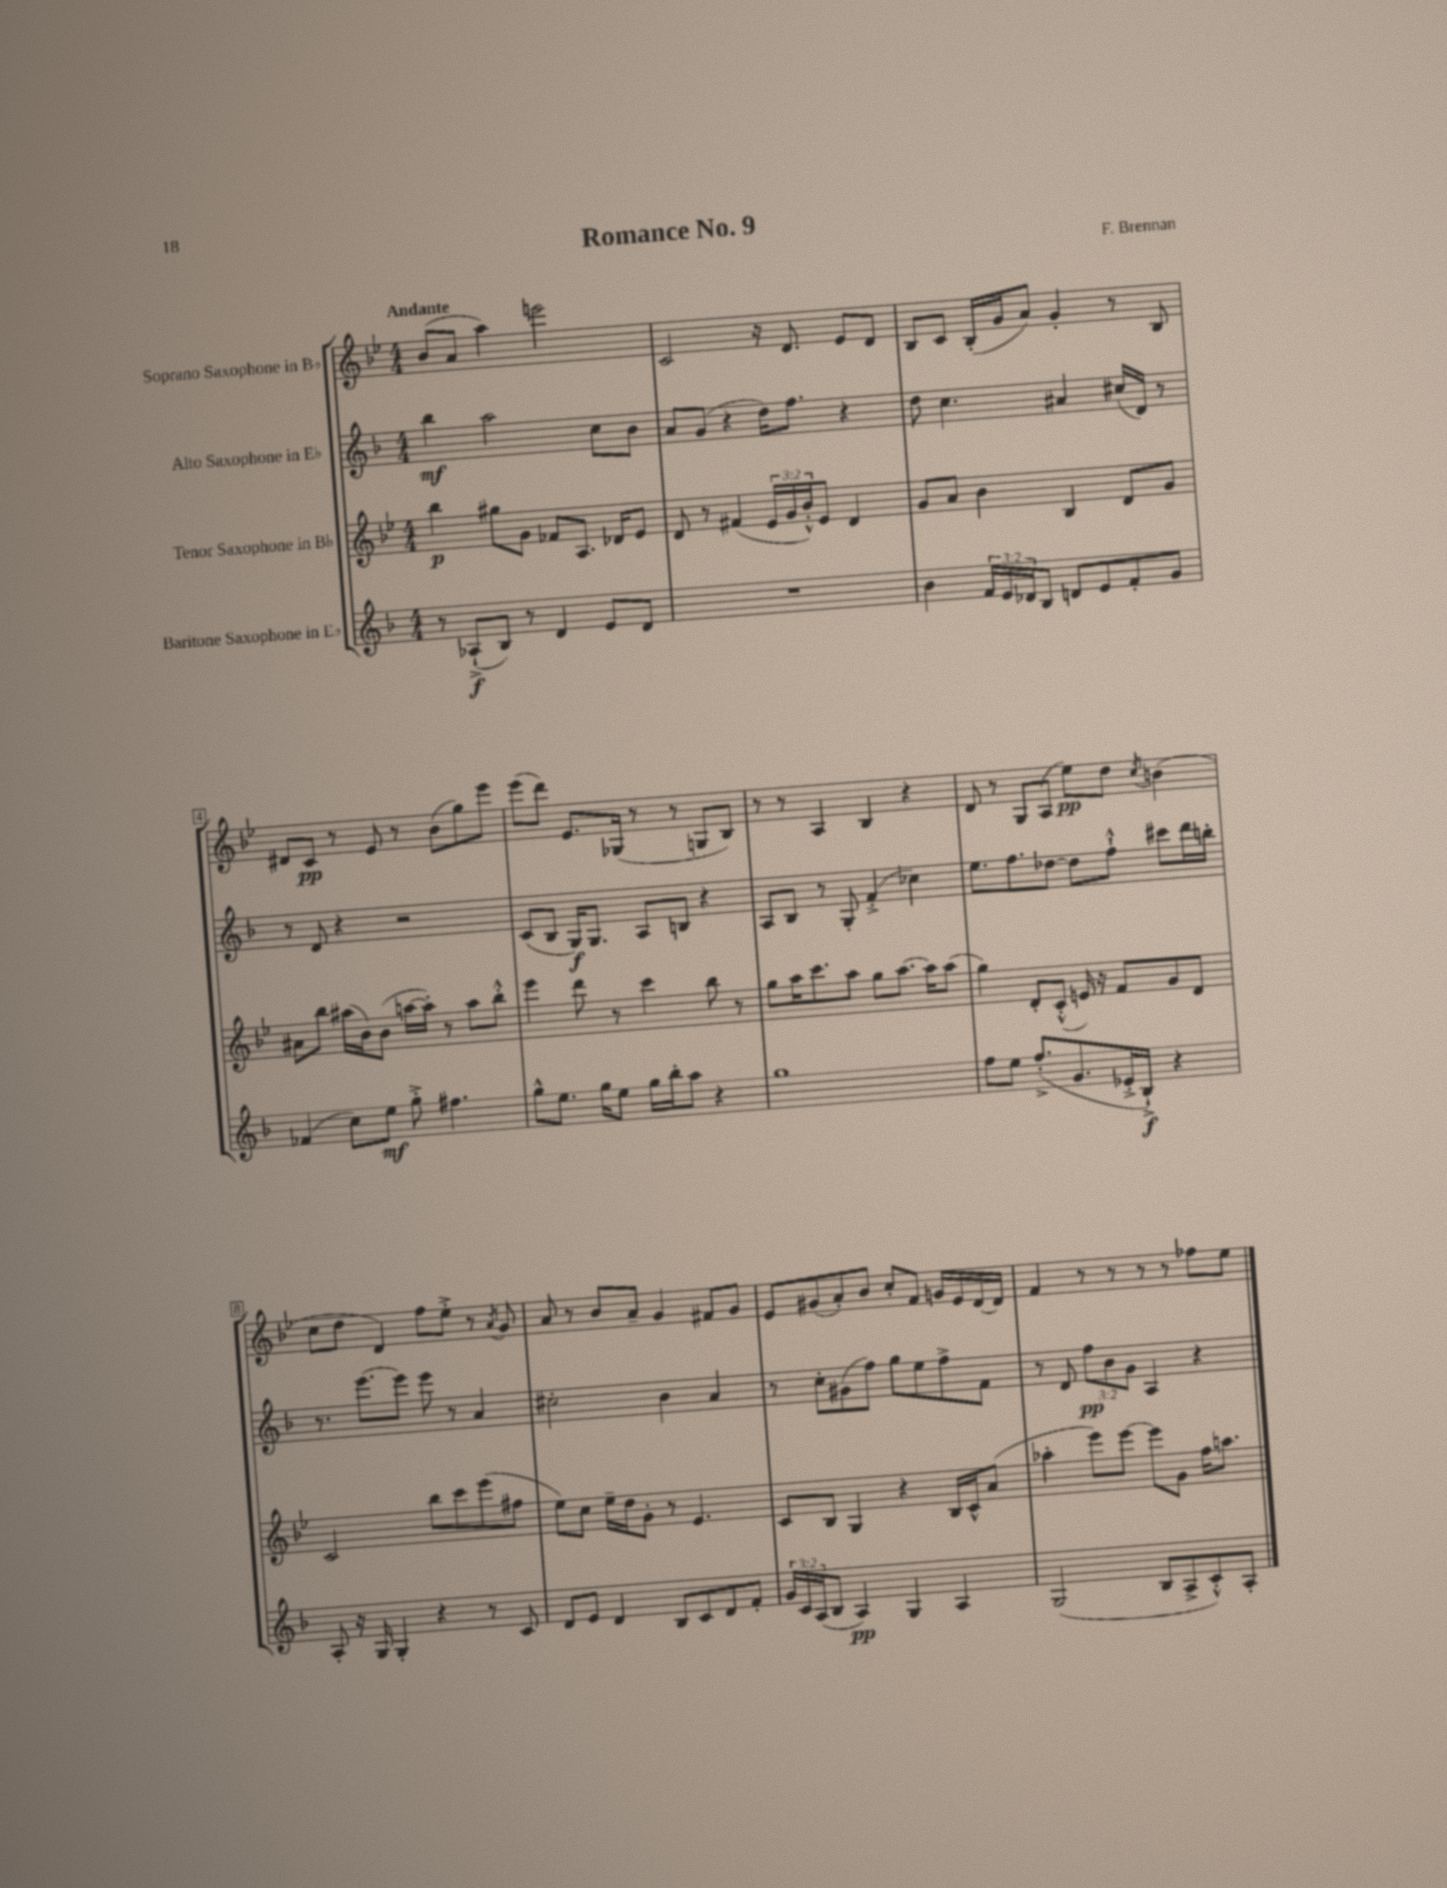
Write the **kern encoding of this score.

**kern	**dynam	**kern	**dynam	**kern	**dynam	**kern	**dynam
*part4	*part4	*part3	*part3	*part2	*part2	*part1	*part1
*staff4	*staff4	*staff3	*staff3	*staff2	*staff2	*staff1	*staff1
*I"Baritone Saxophone in E♭	*	*I"Tenor Saxophone in B♭	*	*I"Alto Saxophone in E♭	*	*I"Soprano Saxophone in B♭	*
*clefG2	*	*clefG2	*	*clefG2	*	*clefG2	*
*k[b-]	*	*k[b-e-]	*	*k[b-]	*	*k[b-e-]	*
*M4/4	*	*M4/4	*	*M4/4	*	*M4/4	*
=1	=1	=1	=1	=1	=1	=1	=1
!	!	!	!	!	!	!LO:TX:a:B:t=Andante	!
8r	.	4bb-\	p	4bb-\	mf	(8b-/L	.
(8A-X`^/L	f	.	.	.	.	8a/J	.
8B-/J)	.	8gg#X\L	.	2aa\	.	4aa\)	.
8r	.	8g\J	.	.	.	.	.
4d/	.	8f-X/L	.	.	.	2eeen\	.
.	.	8.A/J	.	.	.	.	.
8e/L	.	.	.	8cc\L	.	.	.
.	.	16d-X/KL	.	.	.	.	.
8d/J	.	8e-/J	.	8b-\J	.	.	.
=2	=2	=2	=2	=2	=2	=2	=2
1r	.	8d/	.	8a/L	.	2c/	.
.	.	8r	.	(8g/J	.	.	.
.	.	(4f#X/	.	4r	.	.	.
.	.	24e-/LL	.	16dd\KL)	.	16r	.
.	.	24g/	.	.	.	.	.
.	.	.	.	8.ff\J	.	8.d/	.
.	.	24b-'^^/J)	.	.	.	.	.
.	.	8e-/J	.	.	.	.	.
.	.	4d/	.	4r	.	8e-/L	.
.	.	.	.	.	.	8d/J	.
=3	=3	=3	=3	=3	=3	=3	=3
4b-\	.	8g/L	.	8dd\	.	8B-/L	.
.	.	8a/J	.	4.cc\	.	8c/J	.
24f/LL	.	4b-\	.	.	.	(16B-'/LL	.
24e/	.	.	.	.	.	.	.
.	.	.	.	.	.	16g/J	.
24d-X/J	.	.	.	.	.	.	.
8B-/J	.	.	.	.	.	8a/J)	.
8dn/L	.	4B-/	.	4a#X/	.	4g'/	.
8e/	.	.	.	.	.	.	.
8f'/	.	8d/L	.	(16cc#X/LL	.	8r	.
.	.	.	.	16d/JJ)	.	.	.
8g/J	.	8g/J	.	8r	.	8B-/	.
!!LO:LB:g=z
=4	=4	=4	=4	=4	=4	=4	=4
(4f-X/	.	8a#X\L	.	8r	.	8d#X/L	.
.	.	8bb-\J	.	8d/	.	8c/J	pp
8cc\L)	.	(16aa#X\LL	.	4r	.	8r	.
.	.	16b-\J)	.	.	.	.	.
8ee\J	mf	(8b-\J	.	.	.	8e-/	.
8gg'^\	.	[16aan\LL	.	2r	.	8r	.
.	.	16aa'\JJ])	.	.	.	.	.
4.ff#X\	.	8r	.	.	.	(8b-\L	.
.	.	8aa\L	.	.	.	8gg\)	.
.	.	8bb-'^^\J	.	.	.	8eee-\J	.
=5	=5	=5	=5	=5	=5	=5	=5
8gg^^\L	.	4eee-\	.	(8c/L	.	(8eee-\L	.
8.ee\J	.	.	.	8B-/J	.	8ddd\J)	.
.	.	8ddd\	.	16G/KL)	f	8.e-/L	.
16gg\KL	.	.	.	8.G/J	.	.	.
8ee\J	.	8r	.	.	.	.	.
.	.	.	.	.	.	(16G-X/Jk	.
16gg\LL	.	4ccc\	.	8A/L	.	8r	.
16bb-'\J	.	.	.	.	.	.	.
8aa\J	.	.	.	8Bn/J	.	8r	.
4r	.	8bb-\	.	4r	.	8Gn/L	.
.	.	8r	.	.	.	8B-/J)	.
=6	=6	=6	=6	=6	=6	=6	=6
1gg	.	8gg\L	.	8A/L	.	8r	.
.	.	16aa\K	.	8B-/J	.	8r	.
.	.	8.ccc\	.	.	.	.	.
.	.	.	.	8r	.	4A/	.
.	.	8aa\J	.	8G'/	.	.	.
.	.	8gg\L	.	(4f'^/	.	4B-/	.
.	.	[8.aa\J	.	.	.	.	.
.	.	.	.	4cc-X\)	.	4r	.
.	.	16aa\KL]	.	.	.	.	.
.	.	(8aa\J	.	.	.	.	.
=7	=7	=7	=7	=7	=7	=7	=7
8ff\L	.	4gg\)	.	8.ee\L	.	8d/	.
8ee\J	.	.	.	.	.	8r	.
.	.	.	.	8.ff\	.	.	.
(8.ff'^/L	.	8d'/L	.	.	.	8G/L	.
.	.	(8c'^^/J	.	[8dd-X\J	.	(8A/J	.
8.g/	.	.	.	.	.	.	.
.	.	16en/)	.	8dd-\L]	.	8ee-\L)	pp
.	.	16r	.	.	.	.	.
16e-X'^/L	.	8f/L	.	8ff`^^\J	.	8dd\J	.
16B-`^/JJ)	f	.	.	.	.	.	.
.	.	.	.	.	.	8qcc/	.
4r	.	8g/	.	8ccc#X\L	.	(4bn\	.
.	.	8d/J	.	16ddd\L	.	.	.
.	.	.	.	16bbn'\JJ	.	.	.
!!LO:LB:g=z
=8	=8	=8	=8	=8	=8	=8	=8
8A'/	.	2c/	.	8.r	.	8cc\L	.
16r	.	.	.	.	.	8dd\J	.
16G/	.	.	.	[8.eee\L	.	.	.
4G'/	.	.	.	.	.	4d/)	.
.	.	.	.	8eee\J]	.	.	.
4r	.	8bb-\L	.	8eee\	.	8ff\L	.
.	.	8ccc\	.	8r	.	8ee-'^\J	.
8r	.	(8eee-\	.	4a/	.	8r	.
.	.	.	.	.	.	8qa/	.
8c/	.	8ff#X\J	.	.	.	8g/	.
=9	=9	=9	=9	=9	=9	=9	=9
8d/L	.	8ee-\L)	.	2cc#X'\	.	8a/	.
8e/J	.	8cc\J	.	.	.	8r	.
4d/	.	16ee-~\LL	.	.	.	8b-/L	.
.	.	16dd\J	.	.	.	.	.
.	.	8g'\J	.	.	.	8a~/J	.
8B-/L	.	8r	.	4b-\	.	4g/	.
8c/	.	4.e-/	.	.	.	.	.
8d/	.	.	.	4a/	.	8f#X/L	.
8f'/J	.	.	.	.	.	8g/J	.
=10	=10	=10	=10	=10	=10	=10	=10
24g/LL	.	8c/L	.	8r	.	8e-/L	.
24c/	.	.	.	.	.	.	.
(24A/J	.	.	.	.	.	.	.
8B-/J	.	8B-/J	.	8cc'\L	.	(8g#X/	.
4A/)	pp	4G/	.	(8g#X\	.	8a'/)	.
.	.	.	.	8ff\J)	.	8b-/J	.
4G/	.	4r	.	8gg\L	.	8cc'/L	.
.	.	.	.	8ee\	.	8f/J	.
4A/	.	16B-/LL	.	8ff^\	.	16gn/LL	.
.	.	16c^^/J	.	.	.	16e-/	.
.	.	(8a/J	.	8f\J	.	[16d/	.
.	.	.	.	.	.	16d/JJ]	.
=11	=11	=11	=11	=11	=11	=11	=11
(2G/	.	4aa-X'\	.	8r	.	4f/	.
.	.	.	.	8d/	.	.	.
.	.	8eee-\L)	.	12ff\L	pp	8r	.
.	.	.	.	12b-\	.	.	.
.	.	[8eee-\J	.	.	.	8r	.
.	.	.	.	12g\J	.	.	.
8B-/L	.	8eee-\L]	.	4A/	.	8r	.
8A^/	.	8g\J	.	.	.	8r	.
8c'^^/)	.	16ff\KL	.	4r	.	8ff-X\L	.
.	.	8.aan\J	.	.	.	.	.
8A'/J	.	.	.	.	.	8ee-\J	.
==	==	==	==	==	==	==	==
*-	*-	*-	*-	*-	*-	*-	*-
